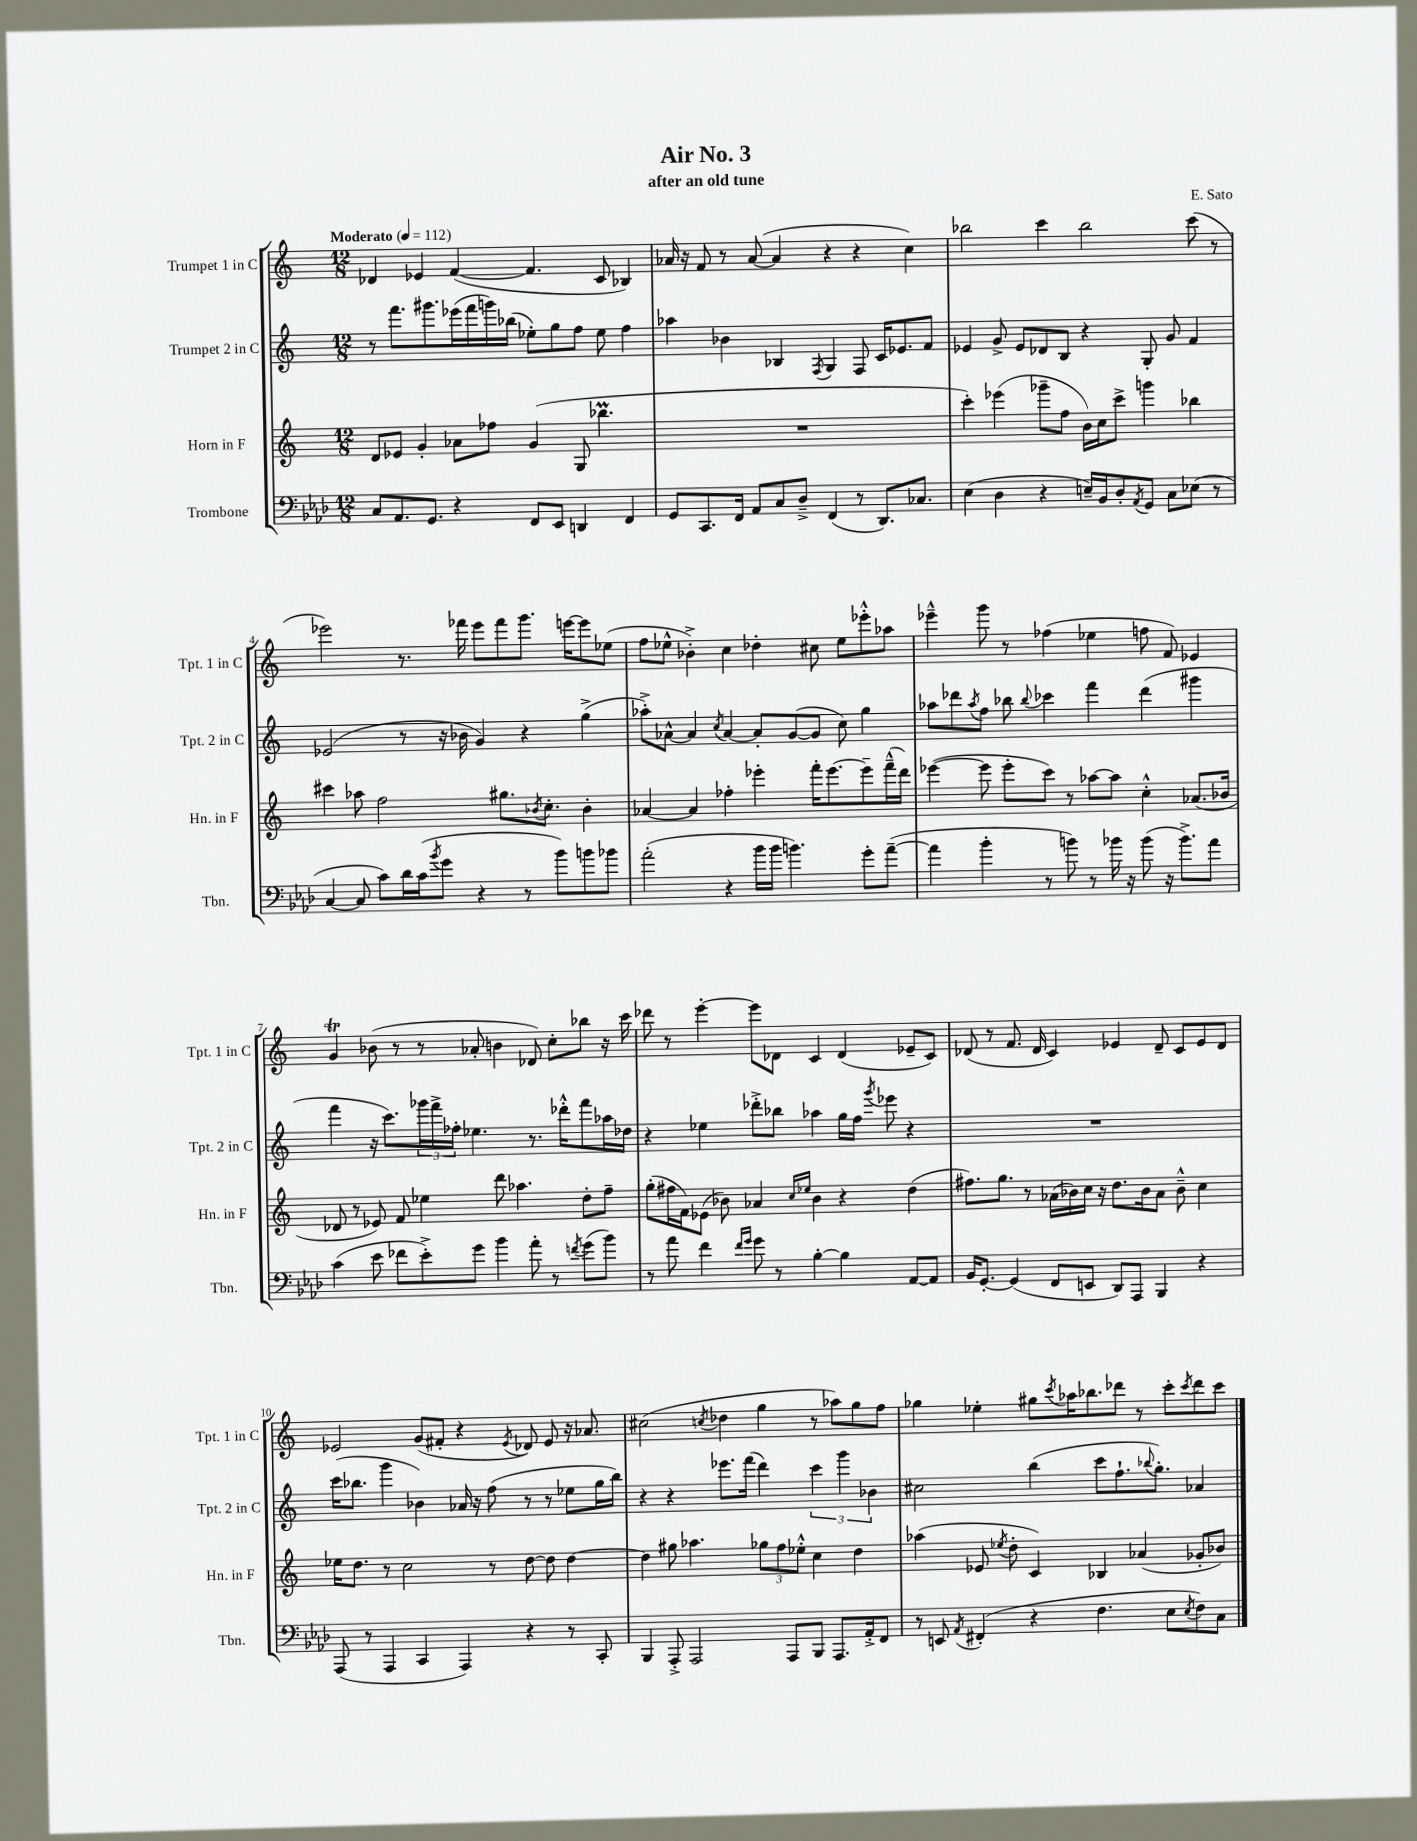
\header { title = "Air No. 3" composer = "E. Sato" subtitle = "after an old tune" }
<<
\new StaffGroup <<
\new Staff = "s0" \with { instrumentName = "Trumpet 1 in C" shortInstrumentName = "Tpt. 1 in C" } {
    \clef treble \key c \major \numericTimeSignature \time 12/8 \tempo "Moderato" 4 = 112
    des'4 ees'4 f'4~( f'4. c'8 bes4) |
    aes'16 r16 f'8 r8 aes'8~( aes'4 r4 r4 c''4) |
    bes''2 c'''4 bes''2 c'''8( r8 |
    ees'''2) r8. fes'''16 ees'''8 fes'''8 g'''8. e'''16~ e'''8 ees''8( |
    f''8 ees''8-^ bes'4-.->) c''4 des''4-. cis''8 ees''8 ees'''8-.-^ aes''8 |
    ees'''4---^ g'''8 r8 fes''4( ees''4 f''8 f'8) ees'4 |
    g'4\trill bes'8( r8 r8 aes'8-. b'4 des'8) c''8-. bes''8 r16 c'''16 |
    des'''8 r8 e'''4~-. e'''8 des'8 c'4 des'4( ees'8-- c'8) |
    des'8( r8 f'8. des'16 c'4) ees'4 des'8-- c'8 ees'8 des'8 |
    ees'2 g'8( fis'8-. r4 \acciaccatura { ees'8 } des'8) ees'8 r16 aes'8. |
    cis''2( \acciaccatura { c''8 } des''4 g''4 r8 aes''8) g''8 f''8 |
    ges''4 ees''4-. gis''8 \acciaccatura { c'''8 } aes''16 bes''8. des'''8 r8 c'''8-. \acciaccatura { c'''8 } des'''8 c'''8 \bar "|." |
}
\new Staff = "s1" \with { instrumentName = "Trumpet 2 in C" shortInstrumentName = "Tpt. 2 in C" } {
    \clef treble \key c \major \numericTimeSignature \time 12/8
    r8 f'''8. gis'''8. ees'''16( f'''16 g'''16) bes''16( ees''8-.) g''8 f''8 ees''8 f''4 |
    aes''4 bes'4 bes4 \acciaccatura { f8 } g4 f8 c'16 ees'8. f'8 |
    ees'4 g'8-> ees'8 des'8 b8 r4 g8-. g'8 f'4 |
    ees'2( r8 r16 bes'16 g'4) r4 g''4->( |
    aes''8-.->) aes'8~-^ aes'4 \acciaccatura { c''8 } aes'4~ aes'8-. g'8~( g'8 c''8) g''4 |
    aes''8 des'''8 \acciaccatura { aes''8 } f''8 bes''8 \appoggiatura { bes''8 } ces'''4 f'''4 des'''4( gis'''4 |
    f'''4 r16 c'''8.) \tuplet 3/2 { ges'''16 f'''16-> fes''16-. } ees''4. r8. des'''16-.-^ f'''8 aes''16 des''16 |
    r4 ees''4 des'''8-.-> bes''8 aes''4 g''16 f''16 \acciaccatura { g'''8 } ees'''8 r4 |
    R1. |
    c'''16( bes''8. g'''4 bes'4) aes'16 r16 f''8( r8 r8 ees''8 g''16 bes''16) |
    r4 r4 ees'''8. f'''16( d'''4) \tuplet 3/2 { c'''4 g'''4 bes'4 } |
    cis''2 b''4( c'''8 f''8.-! \appoggiatura { bes''8 } g''8.-.) aes'4 \bar "|." |
}
\new Staff = "s2" \with { instrumentName = "Horn in F" shortInstrumentName = "Hn. in F" } {
    \clef treble \key c \major \numericTimeSignature \time 12/8
    d'8 ees'8 g'4-. aes'8 fes''8 g'4( g8 bes''4.\prall |
    R1. |
    c'''4-.) ees'''4( ges'''8-- f''8 b'16) c''16 c'''8-> g'''4 bes''4 |
    cis'''4 aes''8 f''2 gis''8. \acciaccatura { bes'8 } c''8.-. bes'4-. |
    aes'4~ aes'4 fes''4-. ees'''4-. f'''16-. ees'''8.~ ees'''8-- f'''16---^( d'''16) |
    ees'''4~( ees'''8 ees'''8-. c'''8) r8 aes''8~ aes''8 c''4-.-^ aes'8.( bes'16 |
    des'8 r8 ees'8) f'8 ees''4 d'''8 aes''4. d''8-. f''8-- |
    g''8-.( fis''16 f'16) ees'8( bes'8) aes'4 \grace { c''16 ees''16 } bes'4 r4 d''4( |
    fis''8.) g''8. r8 aes'16( bes'16) c''16 r16 d''8. bes'16 aes'8 bes'8---^ c''4 |
    ees''16 d''8. r8 c''2 r8 d''8~ d''8 d''4~ |
    d''4 gis''8 aes''4. \tuplet 3/2 { ges''8 f''8 ees''8-.-^ } c''4 d''4 |
    aes''4( ees'8 \acciaccatura { ees''8 } d''8-. c'4) bes4 aes'4( ges'8-. bes'8) \bar "|." |
}
\new Staff = "s3" \with { instrumentName = "Trombone" shortInstrumentName = "Tbn." } {
    \clef bass \key aes \major \numericTimeSignature \time 12/8
    c8 aes,8. g,8. r4 f,8 ees,8 d,4 f,4 |
    g,8 c,8. f,16 aes,8 c8 des8---> f,4( r8 des,8.) ces8. |
    ees4( des4 r4 e16--) bes,16 des8-. \acciaccatura { aes,8 } g,8 c8 ees8( r8 |
    c4~ c8 c'8) des'16 c'16( \acciaccatura { bes'8 } g'8 r4 r8 bes'8) b'8 bes'8 |
    aes'2-.( r4 bes'16 bes'16 b'4.) g'8-. aes'8~--( |
    aes'4 bes'4-. r8 b'8) r8 bes'16 r16 bes'8( r16 bes'8.->) aes'8 |
    c'4( ees'8 fes'8 ees'8-.->) g'8 bes'4 aes'8-. r8 \acciaccatura { f'8 } g'8( bes'8) |
    r8 aes'8 f'4 \grace { f'16 g'16 } g'8 r8 bes4~-. bes4 aes,8~ aes,8 |
    bes,16 g,8.~-. g,4( f,8 e,8 des,8) aes,,8 bes,,4 r4 |
    aes,,8( r8 aes,,4 c,4 aes,,4) r4 r8 c,8-. |
    bes,,4 aes,,8-.-> aes,,2 aes,,8 bes,,8 aes,,8. aes,16-.-> f,8 |
    r8 e,8 \acciaccatura { aes,8 } fis,4-.( r4 f4. ees8 \acciaccatura { ees8 } f8) c8 \bar "|." |
}
>>
>>
